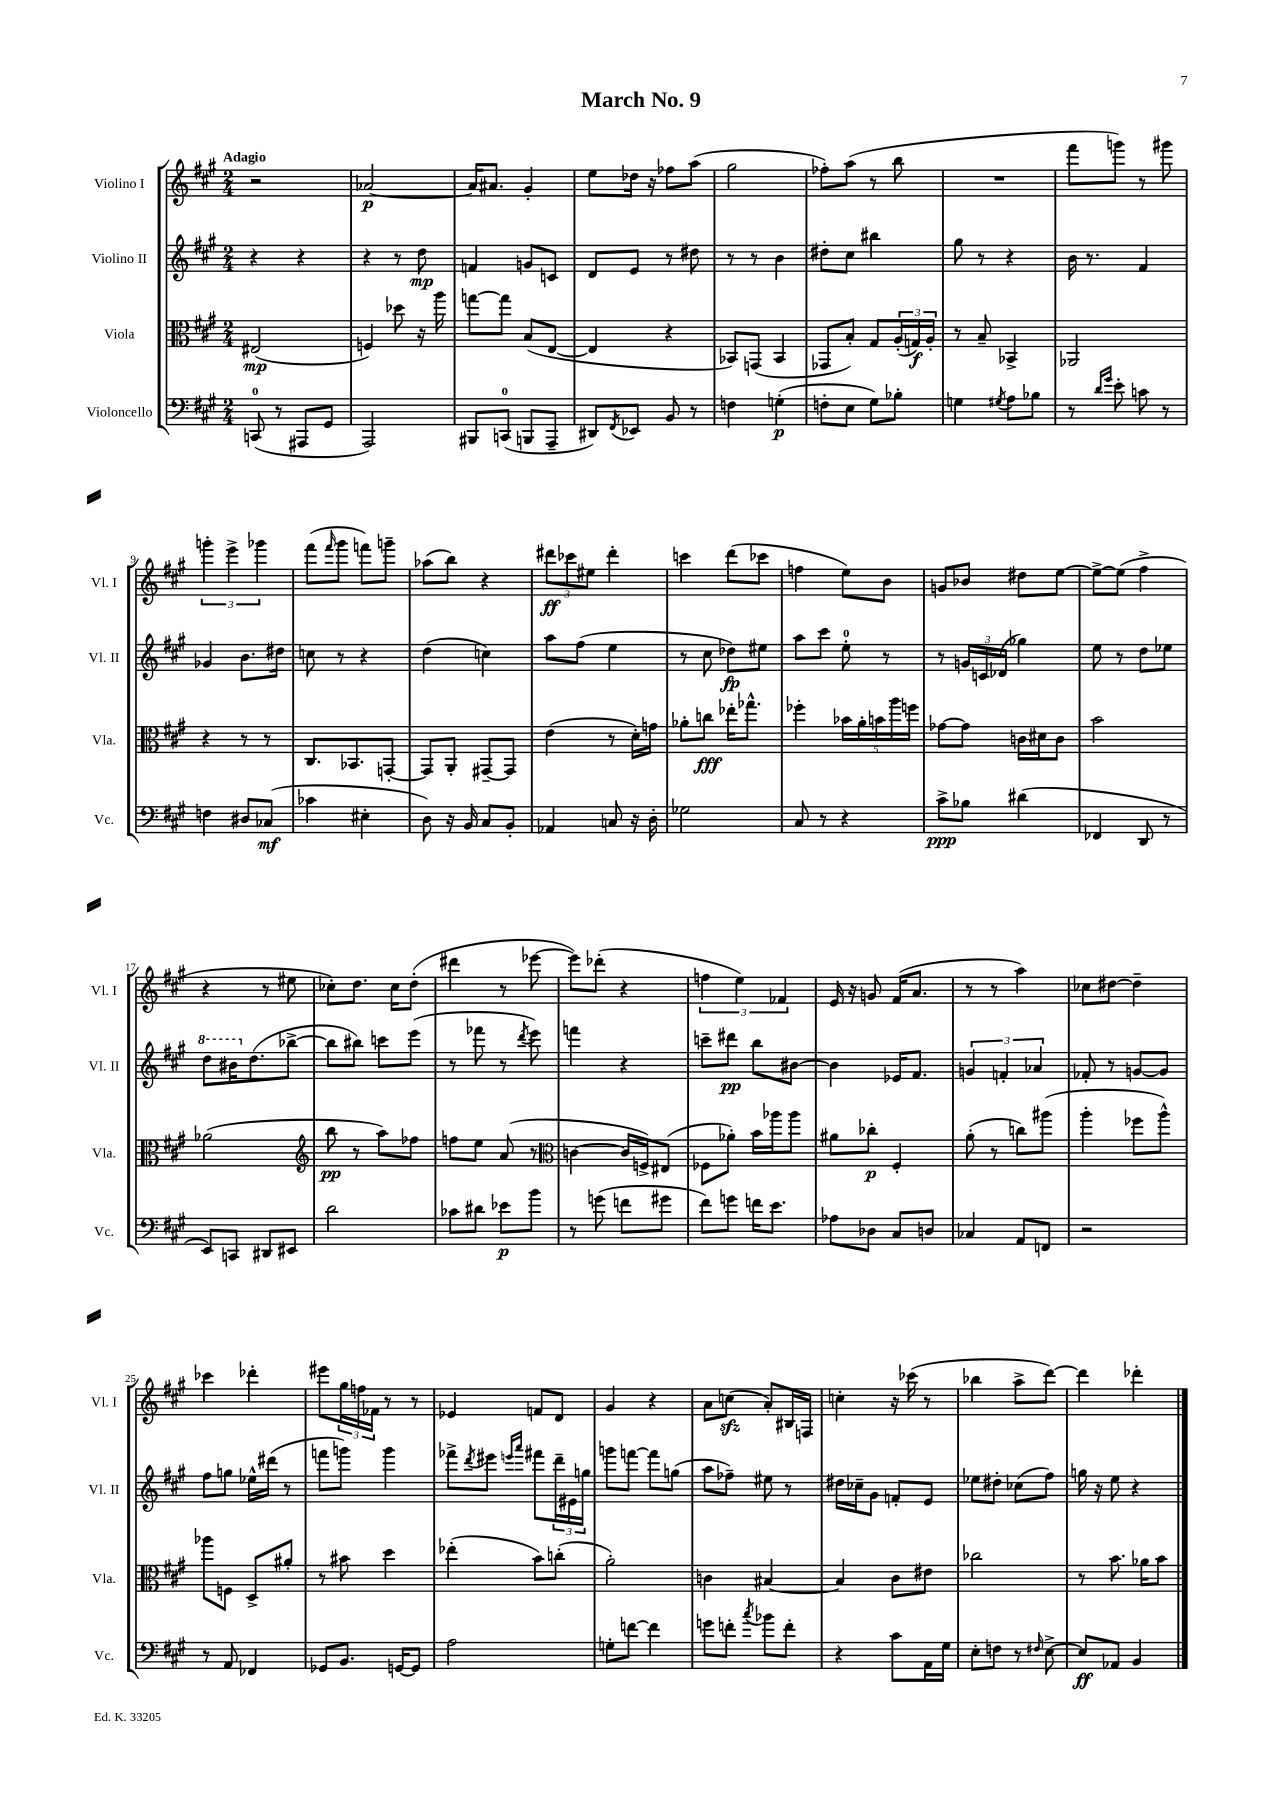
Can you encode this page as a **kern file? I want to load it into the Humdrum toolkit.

**kern	**dynam	**kern	**dynam	**kern	**dynam	**kern	**dynam
*part4	*part4	*part3	*part3	*part2	*part2	*part1	*part1
*staff4	*staff4	*staff3	*staff3	*staff2	*staff2	*staff1	*staff1
*I"Violoncello	*	*I"Viola	*	*I"Violino II	*	*I"Violino I	*
*I'Vc.	*	*I'Vla.	*	*I'Vl. II	*	*I'Vl. I	*
*clefF4	*	*clefC3	*	*clefG2	*	*clefG2	*
*k[f#c#g#]	*	*k[f#c#g#]	*	*k[f#c#g#]	*	*k[f#c#g#]	*
*M2/4	*	*M2/4	*	*M2/4	*	*M2/4	*
=1	=1	=1	=1	=1	=1	=1	=1
!	!	!	!	!	!	!LO:TX:a:B:t=Adagio	!
(8CCn/	.	(2E#X/	mp	4r	.	2r	.
8r	.	.	.	.	.	.	.
8AAA#X/L	.	.	.	4r	.	.	.
8GG#/J	.	.	.	.	.	.	.
=2	=2	=2	=2	=2	=2	=2	=2
2AAA/)	.	4Fn/)	.	4r	.	[2a-X/	p
.	.	8dd-X\	.	8r	.	.	.
.	.	16r	.	8dd\	mp	.	.
.	.	16aa\	.	.	.	.	.
=3	=3	=3	=3	=3	=3	=3	=3
8BBB#X/L	.	[8ggn\L	.	4fn/	.	16a-/KL]	.
.	.	.	.	.	.	8.a#X/J	.
(8CCn/J	.	8gg\J]	.	.	.	.	.
8BBBn/L	.	(8B/L	.	8gn/L	.	4g#'/	.
8AAA~/J	.	[8E/J	.	8cn/J	.	.	.
=4	=4	=4	=4	=4	=4	=4	=4
8DD#X/L)	.	4E/]	.	8d/L	.	8ee\L	.
8qFF#/	.	.	.	.	.	.	.
8EE-X/J	.	.	.	8e/J	.	16dd-X\Jk	.
.	.	.	.	.	.	16r	.
8BB/	.	4r	.	8r	.	8ff-X\L	.
8r	.	.	.	8dd#X\	.	(8aa\J	.
=5	=5	=5	=5	=5	=5	=5	=5
4Fn\	.	8BB-X/L)	.	8r	.	2gg#\	.
.	.	(8GGn/J	.	8r	.	.	.
(4Gn'\	p	4BB-/	.	4b\	.	.	.
=6	=6	=6	=6	=6	=6	=6	=6
8Fn'\L	.	8GG-X/L	.	8dd#X'\L	.	8ff-X'\L)	.
8E\J	.	8B'/J)	.	8cc#\J	.	(8aa\J	.
8G#\L)	.	8G#/L	.	4bb#X\	.	8r	.
8B-X'\J	.	(24A'/L	.	.	.	8bb\	.
.	.	24Gn/)	f	.	.	.	.
.	.	24A'/JJ	.	.	.	.	.
=7	=7	=7	=7	=7	=7	=7	=7
4Gn\	.	8r	.	8gg#\	.	2r	.
.	.	8B~/	.	8r	.	.	.
8qG#X/	.	.	.	.	.	.	.
8A\L	.	4BB-X^/	.	4r	.	.	.
8B-X\J	.	.	.	.	.	.	.
=8	=8	=8	=8	=8	=8	=8	=8
8r	.	2AA-X/	.	16b\	.	8fff#\L	.
.	.	.	.	8.r	.	.	.
16qqd/LL	.	.	.	.	.	.	.
16qqg#/JJ	.	.	.	.	.	.	.
8e'\	.	.	.	.	.	8gggn\J)	.
8cn\	.	.	.	4f#/	.	8r	.
8r	.	.	.	.	.	8ggg#X\	.
!!LO:LB:g=z
=9	=9	=9	=9	=9	=9	=9	=9
4Fn\	.	4r	.	4g-X/	.	6gggn'\	.
.	.	.	.	.	.	6eee^\	.
8D#X/L	.	8r	.	8.b\L	.	.	.
.	.	.	.	.	.	6ggg-X\	.
(8C-X/J	mf	8r	.	.	.	.	.
.	.	.	.	16dd#X\Jk	.	.	.
=10	=10	=10	=10	=10	=10	=10	=10
4c-X\	.	8.C#/L	.	8ccn\	.	(8fff#\L	.
.	.	.	.	.	.	16qqfff#/	.
.	.	.	.	8r	.	8ggg#\J	.
.	.	8.BB-X/	.	.	.	.	.
4E#X'\	.	.	.	4r	.	8fffn\L)	.
.	.	[8GGn'/J	.	.	.	8gggn~\J	.
=11	=11	=11	=11	=11	=11	=11	=11
8D\)	.	8GG/L]	.	(4dd\	.	(8aa-X\L	.
16r	.	8AA'/J	.	.	.	8bb\J)	.
16BB/	.	.	.	.	.	.	.
8C#/L	.	[8GG#X~/L	.	4ccn\)	.	4r	.
8BB'/J	.	8GG#/J]	.	.	.	.	.
=12	=12	=12	=12	=12	=12	=12	=12
4AA-X/	.	(4e\	.	8aa\L	.	12ddd#X\L	ff
.	.	.	.	.	.	12ccc-X\	.
.	.	.	.	(8ff#\J	.	.	.
.	.	.	.	.	.	12ee#X\J	.
8Cn/	.	8r	.	4ee\	.	4ddd#'\	.
16r	.	16d'\LL)	.	.	.	.	.
16D'\	.	16gn\JJ	.	.	.	.	.
=13	=13	=13	=13	=13	=13	=13	=13
2G-X\	.	8a-X'\L	.	8r	.	4cccn\	.
.	.	8ccn\J	fff	8cc#\	.	.	.
.	.	16ee-X'\KL	.	8dd-X\L)	fp	(8ddd\L	.
.	.	8.gg-X^^\J	.	.	.	.	.
.	.	.	.	8ee#X\J	.	8ccc-X\J	.
=14	=14	=14	=14	=14	=14	=14	=14
8C#/	.	4ff-X'\	.	8aa\L	.	4ffn\	.
8r	.	.	.	8ccc#\J	.	.	.
4r	.	20b-X\LL	.	8ee'\	.	8ee\L)	.
.	.	20a'\	.	.	.	.	.
.	.	20bn\	.	.	.	.	.
.	.	.	.	8r	.	8b\J	.
.	.	20aa\	.	.	.	.	.
.	.	20ffn\JJ	.	.	.	.	.
=15	=15	=15	=15	=15	=15	=15	=15
8c#^\L	ppp	[8g-X\L	.	8r	.	8gn/L	.
8B-X\J	.	8g-\J]	.	24gn/LL	.	8b-X/J	.
.	.	.	.	24cn/	.	.	.
.	.	.	.	(24d-X/JJ	.	.	.
(4d#X\	.	16cn\LL	.	4gg-X\)	.	8dd#X\L	.
.	.	16d#X\J	.	.	.	.	.
.	.	8c\J	.	.	.	[8ee\J	.
=16	=16	=16	=16	=16	=16	=16	=16
4FF-X/	.	2b\	.	8ee\	.	8ee^\L_	.
.	.	.	.	8r	.	(8ee\J]	.
8DD/	.	.	.	8dd\L	.	4ff#^\	.
8r	.	.	.	8ee-X\J	.	.	.
!!LO:LB:g=z
=17	=17	=17	=17	=17	=17	=17	=17
*	*	*	*	*8va	*	*	*
8EE/L)	.	(2a-X\	.	8ddd\L	.	4r	.
8CCn/J	.	.	.	16bb#X\K	.	.	.
*	*	*	*	*X8va	*	*	*
.	.	.	.	(8.dd\	.	.	.
8DD#X/L	.	.	.	.	.	8r	.
8EE#X/J	.	.	.	[8bb-X^\J	.	8ee#X\	.
=18	=18	=18	=18	=18	=18	=18	=18
*	*	*clefG2	*	*	*	*	*
2d\	.	8bb\	pp	8bb-\L]	.	8cc-X'\L)	.
.	.	8r	.	8bb#X\J)	.	8.dd\J	.
.	.	8aa\L)	.	8cccn\L	.	.	.
.	.	.	.	.	.	16cc-\KL	.
.	.	8ff-X\J	.	(8eee\J	.	(8dd'\J	.
=19	=19	=19	=19	=19	=19	=19	=19
8c-X\L	.	8ffn\L	.	8r	.	4ddd#X\	.
8d#X\J	.	8ee\J	.	8fff-X\	.	.	.
8e-X\L	p	(8a/	.	8r	.	8r	.
.	.	.	.	8qddd/	.	.	.
8b\J	.	8r	.	8eee\)	.	[8eee-X\	.
=20	=20	=20	=20	=20	=20	=20	=20
*	*	*clefC3	*	*	*	*	*
8r	.	[4cn\	.	4fffn\	.	8eee-\L])	.
(8gn\	.	.	.	.	.	(8ddd-X'\J	.
8fn\L	.	16c/LL]	.	4r	.	4r	.
.	.	16Fn^/J)	.	.	.	.	.
8g#X\J	.	(8E#X/J	.	.	.	.	.
=21	=21	=21	=21	=21	=21	=21	=21
8f#\L)	.	8F-X\L	.	8cccn~\L	.	6ffn\	.
8gn\J	.	8a-X'\J)	.	8ddd#X\J	pp	.	.
.	.	.	.	.	.	6ee\)	.
16fn\KL	.	16b\LL	.	8bb\L	.	.	.
8.e\J	.	16aa-X\J	.	.	.	.	.
.	.	.	.	.	.	6f-X/	.
.	.	8aa-\J	.	[8b#X\J	.	.	.
=22	=22	=22	=22	=22	=22	=22	=22
8A-X\L	.	8a#X\L	.	4b#\]	.	16e/	.
.	.	.	.	.	.	16r	.
8D-X\J	.	8cc-X'\J	p	.	.	8gn/	.
8C#/L	.	4F#'/	.	16e-X/KL	.	(16f#/KL	.
.	.	.	.	8.f#/J	.	8.a/J	.
8Dn/J	.	.	.	.	.	.	.
=23	=23	=23	=23	=23	=23	=23	=23
4C-X/	.	(8a'\	.	6gn/	.	8r	.
.	.	8r	.	.	.	8r	.
.	.	.	.	6fn'/	.	.	.
8AA/L	.	8ccn\L)	.	.	.	4aa\)	.
.	.	.	.	6a-X/	.	.	.
8FFn/J	.	(8aa#X\J	.	.	.	.	.
=24	=24	=24	=24	=24	=24	=24	=24
2r	.	4aa'\	.	8f-X'/	.	8cc-X\L	.
.	.	.	.	8r	.	[8dd#X\J	.
.	.	8ff-X\L	.	[8gn/L	.	4dd#~\]	.
.	.	8aa^^\J)	.	8g/J]	.	.	.
!!LO:LB:g=z
=25	=25	=25	=25	=25	=25	=25	=25
8r	.	8aa-X\L	.	8ff#\L	.	4ccc-X\	.
8AA/	.	8Fn\J	.	8ggn\J	.	.	.
4FF-X/	.	8D^/L	.	16ee-X^^\LL	.	4ddd-X'\	.
.	.	.	.	(16ddd#X\JJ	.	.	.
.	.	8a#X'/J	.	8r	.	.	.
=26	=26	=26	=26	=26	=26	=26	=26
8GG-X/L	.	8r	.	8fffn\L	.	8eee#X\L	.
8.BB/J	.	8b#X\	.	8gggn\J)	.	24gg#\L	.
.	.	.	.	.	.	24ffn\	.
.	.	.	.	.	.	24f-X\JJ	.
.	.	4dd\	.	4ggg\	.	8r	.
[16GGn/KL	.	.	.	.	.	.	.
8GG/J]	.	.	.	.	.	8r	.
=27	=27	=27	=27	=27	=27	=27	=27
2A\	.	(4ee-X'\	.	8fff-X^\L	.	4e-X/	.
.	.	.	.	8qddd/	.	.	.
.	.	.	.	8eee#X\J	.	.	.
.	.	.	.	16qqeeen/LL	.	.	.
.	.	.	.	16qqaaa/JJ	.	.	.
.	.	8b\L)	.	8fff#X\L	.	8fn/L	.
.	.	(8ccn'\J	.	24ddd~\L	.	8d/J	.
.	.	.	.	24e#X\	.	.	.
.	.	.	.	24ggn\JJ	.	.	.
=28	=28	=28	=28	=28	=28	=28	=28
8Gn'\L	.	2a'\)	.	8gggn\L	.	4g#/	.
[8fn\J	.	.	.	[8fffn\J	.	.	.
4f\]	.	.	.	8fff\L]	.	4r	.
.	.	.	.	(8ggn\J	.	.	.
=29	=29	=29	=29	=29	=29	=29	=29
8gn\L	.	4cn\	.	8aa\L	.	8a\L	.
8fn'\J	.	.	.	8ff-X~\J)	.	(8ccnzz\J	.
8qcc#/	.	.	.	.	.	.	.
8b-X\L	.	[4B#X/	.	8ee#X\	.	8a'/L)	.
8f'\J	.	.	.	8r	.	16B#X/L	.
.	.	.	.	.	.	16Fn/JJ	.
=30	=30	=30	=30	=30	=30	=30	=30
4r	.	4B#/]	.	16dd#X\LL	.	4ccn'\	.
.	.	.	.	16cc-X~\J	.	.	.
.	.	.	.	8g#\J	.	.	.
8c#\L	.	8c#\L	.	8fn'/L	.	16r	.
.	.	.	.	.	.	(16ccc-X\	.
16AA\L	.	8e#X\J	.	8e/J	.	8r	.
16G#\JJ	.	.	.	.	.	.	.
=31	=31	=31	=31	=31	=31	=31	=31
8E'\L	.	2cc-X\	.	8ee-X\L	.	4bb-X\	.
8Fn\J	.	.	.	8dd#X'\J	.	.	.
8r	.	.	.	(8cc-X\L	.	8aa^\L	.
16qqF#X/	.	.	.	.	.	.	.
[8E^\	.	.	.	8ff#\J)	.	[8ddd\J)	.
=32	=32	=32	=32	=32	=32	=32	=32
8E/L]	ff	8r	.	16ggn\	.	4ddd\]	.
.	.	.	.	16r	.	.	.
8AA-X/J	.	8.b\	.	8ee\	.	.	.
4BB/	.	.	.	4r	.	4ddd-X'\	.
.	.	16a-X\KL	.	.	.	.	.
.	.	8b\J	.	.	.	.	.
==	==	==	==	==	==	==	==
*-	*-	*-	*-	*-	*-	*-	*-
